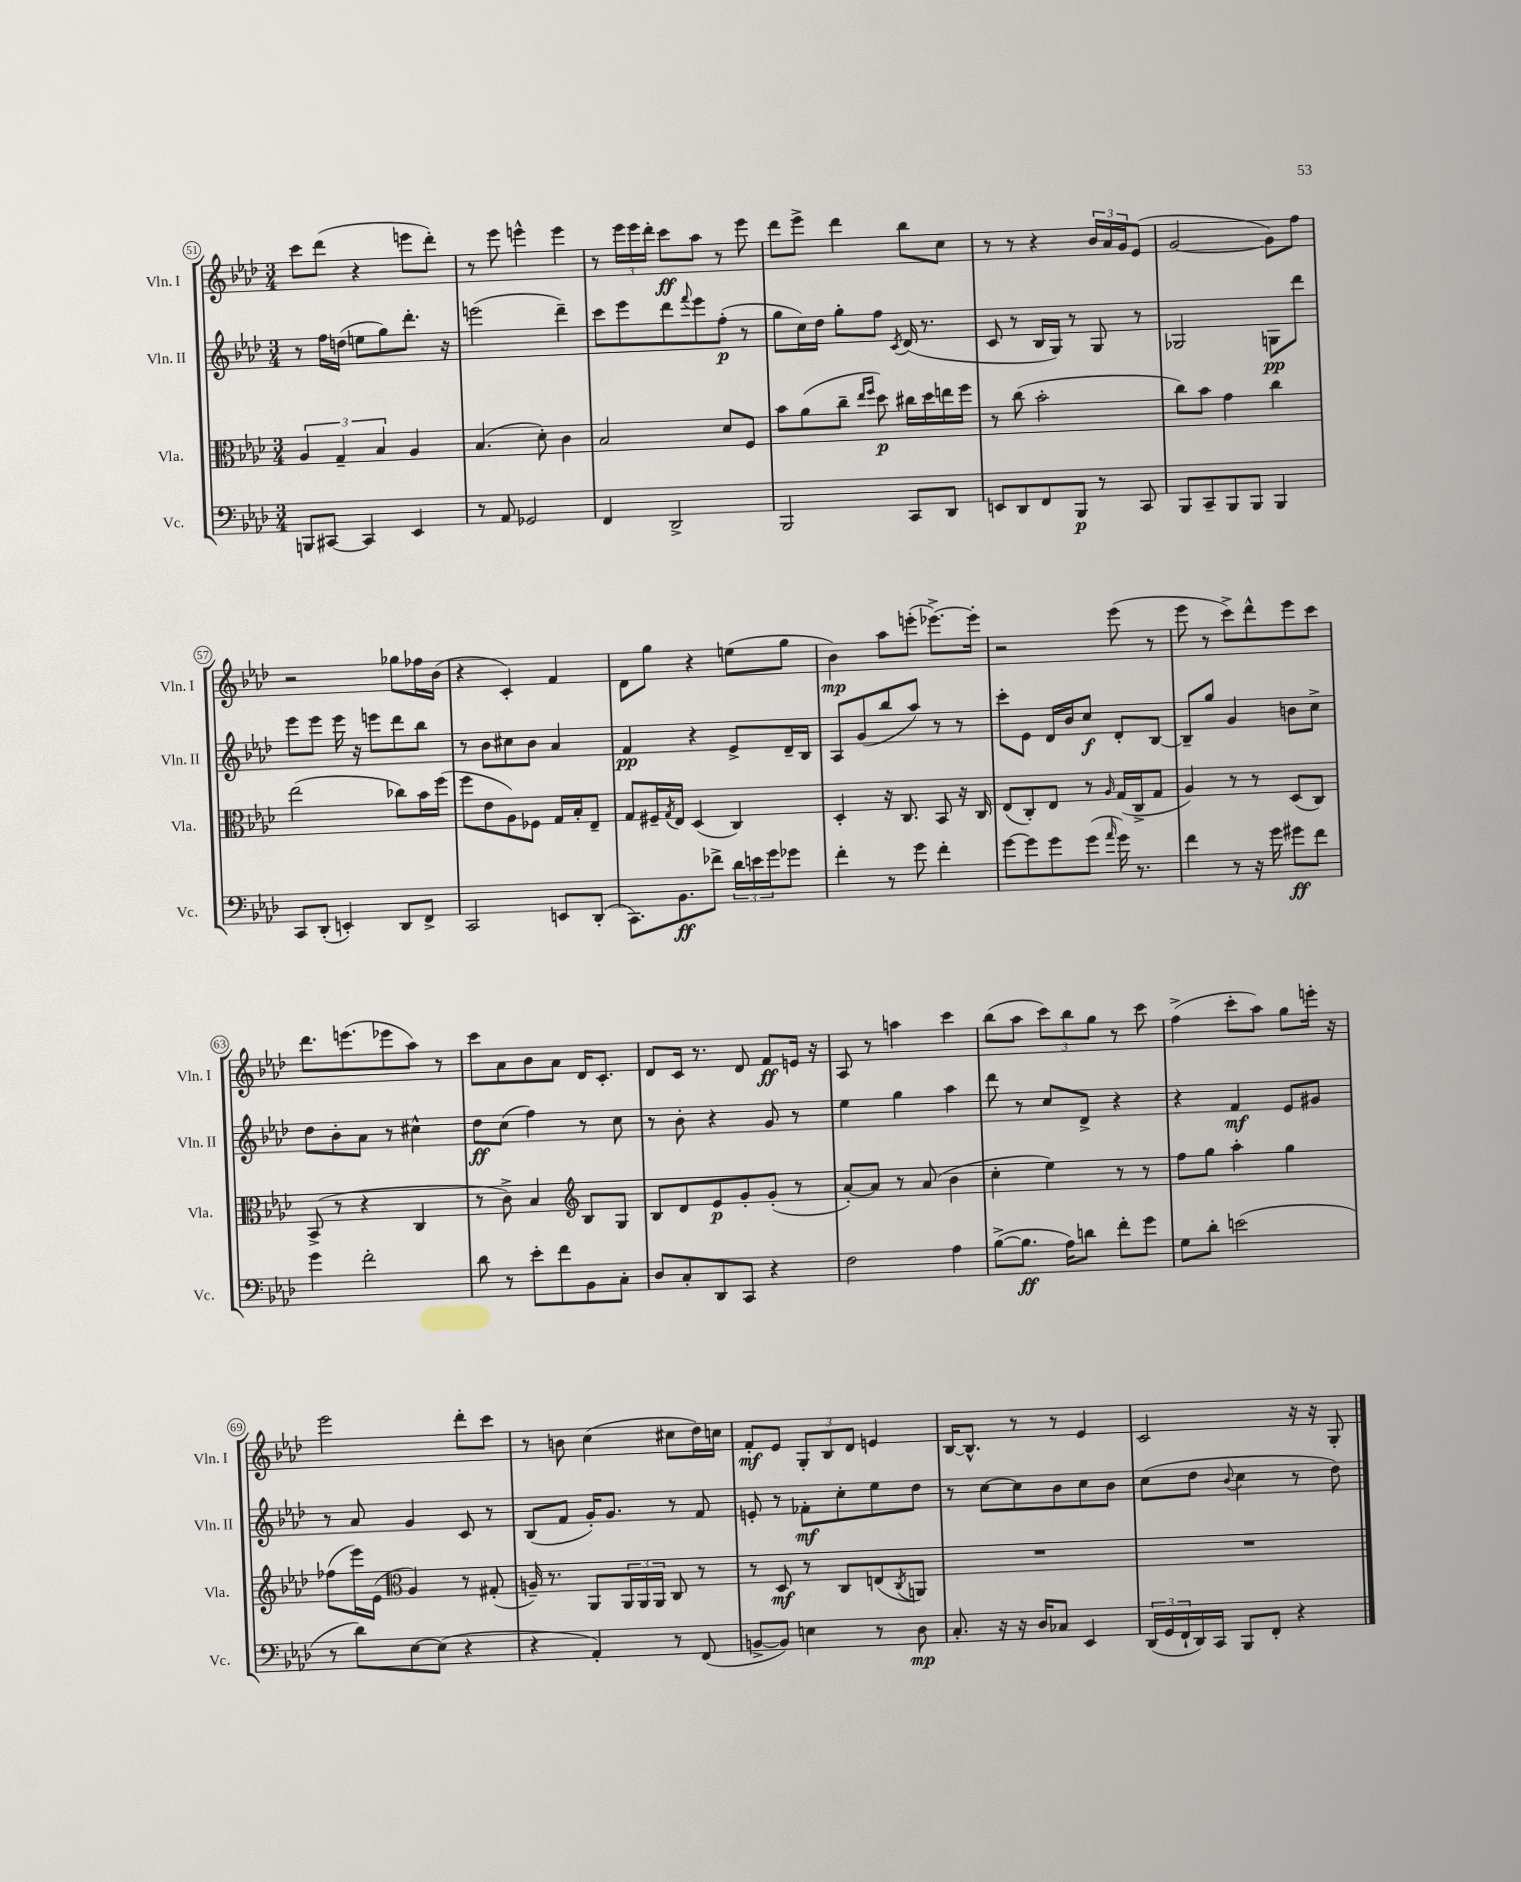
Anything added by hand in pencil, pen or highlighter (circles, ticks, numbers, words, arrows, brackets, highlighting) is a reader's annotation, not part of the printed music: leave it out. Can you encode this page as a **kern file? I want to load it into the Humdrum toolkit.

**kern	**kern	**kern	**kern
*staff4	*staff3	*staff2	*staff1
*clefF4	*clefC3	*clefG2	*clefG2
*k[b-e-a-d-]	*k[b-e-a-d-]	*k[b-e-a-d-]	*k[b-e-a-d-]
*M3/4	*M3/4	*M3/4	*M3/4
8BBB/L	6A-/	8r	8ccc\L
[8CC#/J	.	16ff\LL	(8ddd-\J
.	6G~/	.	.
.	.	(16dd\JJ	.
4CC#/]	.	8ee\L	4r
.	6B-/	.	.
.	.	8gg\)	.
4EE-/	4A-/	8.ddd-'\J	8eee\L
.	.	.	8ddd-'\J)
.	.	16r	.
=	=	=	=
8r	(4.B-/	(2eee\	8r
8AA-/	.	.	8eee-\
2GG-/	.	.	4eee^^\
.	8d-'\)	.	.
.	4c\	4ddd-~\)	4eee\
=	=	=	=
4FF/	2B-/	8ccc\L	8r
.	.	8eee-\	24eee-\LL
.	.	.	24eee-\
.	.	.	24ddd-'\JJ
2DD-^/	.	8ddd-\	8ccc\L
.	.	8qqfff/	.
.	.	8eee-\	8aa-\J
.	8d-/L	(8ff'\J	8r
.	8F/J	8r	8eee-\
=	=	=	=
2BBB-/	8b-\L	8gg\L	8ddd-\L
.	(8a-\	16cc\L)	8eee-^\J
.	.	16dd-\JJ	.
.	8cc~\J	8gg'\L	4ddd-\
.	16qqee-/LL	.	.
.	16qqff/JJ	.	.
.	8dd-\)	8ff\J	.
.	.	8qc/	.
8CC/L	16cc#\LL	(16d-/	8bb-\L
.	16dd-\	8.r	.
8DD-/J	16ee\	.	8cc\J
.	16ff\JJ	.	.
=	=	=	=
8EE/L	8r	8c/	8r
8DD-/	(8cc\	8r	8r
8FF/	2b-'\	16B-/LL	4r
.	.	16G/JJ)	.
8BBB-/J	.	8r	.
8r	.	8G/	24b-/LL
.	.	.	24a-/
.	.	.	24g/J
8CC/	.	8r	(8e-/J
=	=	=	=
8BBB-/L	8cc\L)	2G-/	[2g/
8CC~/	8b-\J	.	.
8BBB-/	4g\	.	.
8BBB-/J	.	.	.
4BBB-/	4cc\	8G\L	8g\]L)
.	.	8ddd-\J	8ff\J
=	=	=	=
8CC/L	(2ee-\	8eee-\L	2r
(8DD-'/J	.	8eee-\J	.
4EE'/)	.	16eee-\	.
.	.	16r	.
.	.	8eee\L	.
8DD-/L	8cc-\L)	8ddd-\	8gg-\L
8FF^/J	16b-\L	8bb-\J	16ff-\L
.	(16ff\JJ	.	(16b-\JJ
=	=	=	=
2CC/	8ff\L	8r	4r
.	8e-\	8b-\L	.
.	8A-\)	8cc#\	4c'/)
.	8F-\J	8b-\J	.
8EE/L	16G/LL	4a-/	4f/
.	16B-'/J	.	.
(8DD-'/J	8E-~/J	.	.
=	=	=	=
8.CC\L)	8G/L	4f/	8d-\L
.	16F#~/L	.	8gg\J
.	8qG/	.	.
8.BB-\	16E-/JJ	.	.
.	(4D-/	4r	4r
8f-^\J	.	.	.
24d-\LL	4C/)	8e-^/L	(8ee\L
24e\	.	.	.
24g\J	.	.	.
8g-\J	.	16d-~/L	8gg\J
.	.	16B-/JJ	.
=	=	=	=
4f'\	4D-'/	8A-/L	4b-\)
.	.	(8g/	.
8r	16r	8bb-/	8aa-\L
.	8.C/	.	.
8g\	.	8aa-/J)	(8eee'\J
4f'\	8BB-/	8r	[8.eee-^\L)
.	16r	8r	.
.	16C/	.	16eee-'\]Jk
=	=	=	=
[8g\L	(8E-/L	8ccc'\L	2r
8g\]	8C'/)	8e-\J	.
8g\	8E-/J	16d-/LL	.
.	.	16b-/J	.
(8g\J	8r	8cc/J	.
16qqa-/	16qqA-/	.	.
16g\)	(16G/LL	8d-'/L	(8eee-\
8.r	16C^/J	.	.
.	8G/J	[8B-/J	8r
=	=	=	=
4f\	4A-/)	8B-~/]L	8eee-\
.	.	8gg/J	8r
8r	8r	4g/	8ccc^\L)
16r	8r	.	8ddd-^^\
16g\	.	.	.
8g#\L	(8D-/L	8b\L	8eee-\
8f\J	8C/J)	8cc^\J	8ccc\J
=	=	=	=
4g\	(8BB-^/	8dd-\L	8.ddd-\L
.	8r	8b-'\	.
.	.	.	(8.eee\
2f'\	4r	8a-\J	.
.	.	8r	8eee-\
.	4C/	4cc#^^\	8aa-\J)
.	.	.	8r
=	=	=	=
8d-\	8r	8dd-\L	8ccc\L
8r	8c^\)	(8cc\J	8a-\
8e-'\L	4B-/	4ff\)	8b-\
8f\	.	.	8a-\J
*	*clefG2	*	*
8BB-\	8B-/L	8r	16d-/LK
.	.	.	8.c'/J
8C'\J	8G/J	8cc\	.
=	=	=	=
8D-/L	8B-/L	8r	8d-/L
8C'/	8d-/	8b-'\	16c/Jk
.	.	.	8.r
8DD-/	8e-/	4r	.
8CC/J	8g'/	.	8d-/
4r	(8g'/J	8g/	8f/L
.	8r	8r	16e/Jk
.	.	.	16r
=	=	=	=
2F\	[8a-'/L)	4ee-\	8A-/
.	8a-/]J	.	8r
.	8r	4gg\	4aa\
.	(8a-/	.	.
4A-\	4b-\	4aa-\	4ccc\
=	=	=	=
([8B-^\L	4cc'\	8ddd-\	(8bb-\L
8.B-\]J	.	8r	8aa-\J
.	4ee-\)	8cc/L	12ccc\L)
16A-\LK)	.	.	.
.	.	.	12bb-\
8d\J	.	8d-^/J	.
.	.	.	12gg\J
8f'\L	8r	4r	8r
8g\J	8r	.	8ccc\
=	=	=	=
8G\L	8ff\L	4r	(4ff^\
8d-'\J	8gg\J	.	.
(2e\	4aa-'\	4f/	8ccc'\L
.	.	.	8aa-\J)
.	4gg\	8e-/L	8gg\L
.	.	8g#/J	16eee'\Jk
.	.	.	16r
=	=	=	=
8r	(8ff-\L	8r	2eee-\
8d-\L)	16eee-\L)	8a-/	.
.	(16e-\JJ	.	.
*	*clefC3	*	*
[8E-\	4A-/)	4g/	.
(8E-\]J	.	.	.
4r	8r	8c/	8ddd-'\L
.	(8G#'/	8r	8ccc\J
=	=	=	=
4r	16A~/)	(8B-/L	8r
.	8.r	.	.
.	.	8f/J	8b\
4AA-'/)	8AA-/L	16g'/LK)	(4cc\
.	.	8.g/J	.
.	24AA-/L	.	.
.	24AA-/	.	.
.	24AA-/JJ	.	.
8r	8C/	8r	8cc#\L
(8FF/	8r	8f/	16dd-\L)
.	.	.	16cc\JJ
=	=	=	=
[8BB^/L	8r	8e'/	8f'/L
8BB/]J)	8D-/	8r	8e-/J
4E\	8r	8f-'\L	12G'/L
.	.	.	12B-/
.	8C/L	8cc'\	.
.	.	.	12d-/J
8r	(8E/	8ee-\	4e/
.	8qC/	.	.
8D-\	8AA/J)	8dd-\J	.
=	=	=	=
8.C'/	2.r	8r	[16B-/LK
.	.	.	8.B-^^/]J
.	.	[8cc\L	.
16r	.	.	.
16r	.	8cc\]	8r
16D-/LK	.	.	.
8C-/J	.	8b-\	8r
4EE-/	.	8cc\	4e-/
.	.	8b-\J	.
=	=	=	=
(24DD-/LL	2.r	(8cc\L	2c/
24GG/	.	.	.
24FF`/	.	.	.
16DD-/)	.	8dd-\J	.
16CC/JJ	.	.	.
.	.	8qqb-/	.
8BBB-/L	.	4cc\	.
8FF'/J	.	.	.
4r	.	8r	16r
.	.	.	16r
.	.	8dd-\)	8G'/
==	==	==	==
*-	*-	*-	*-
